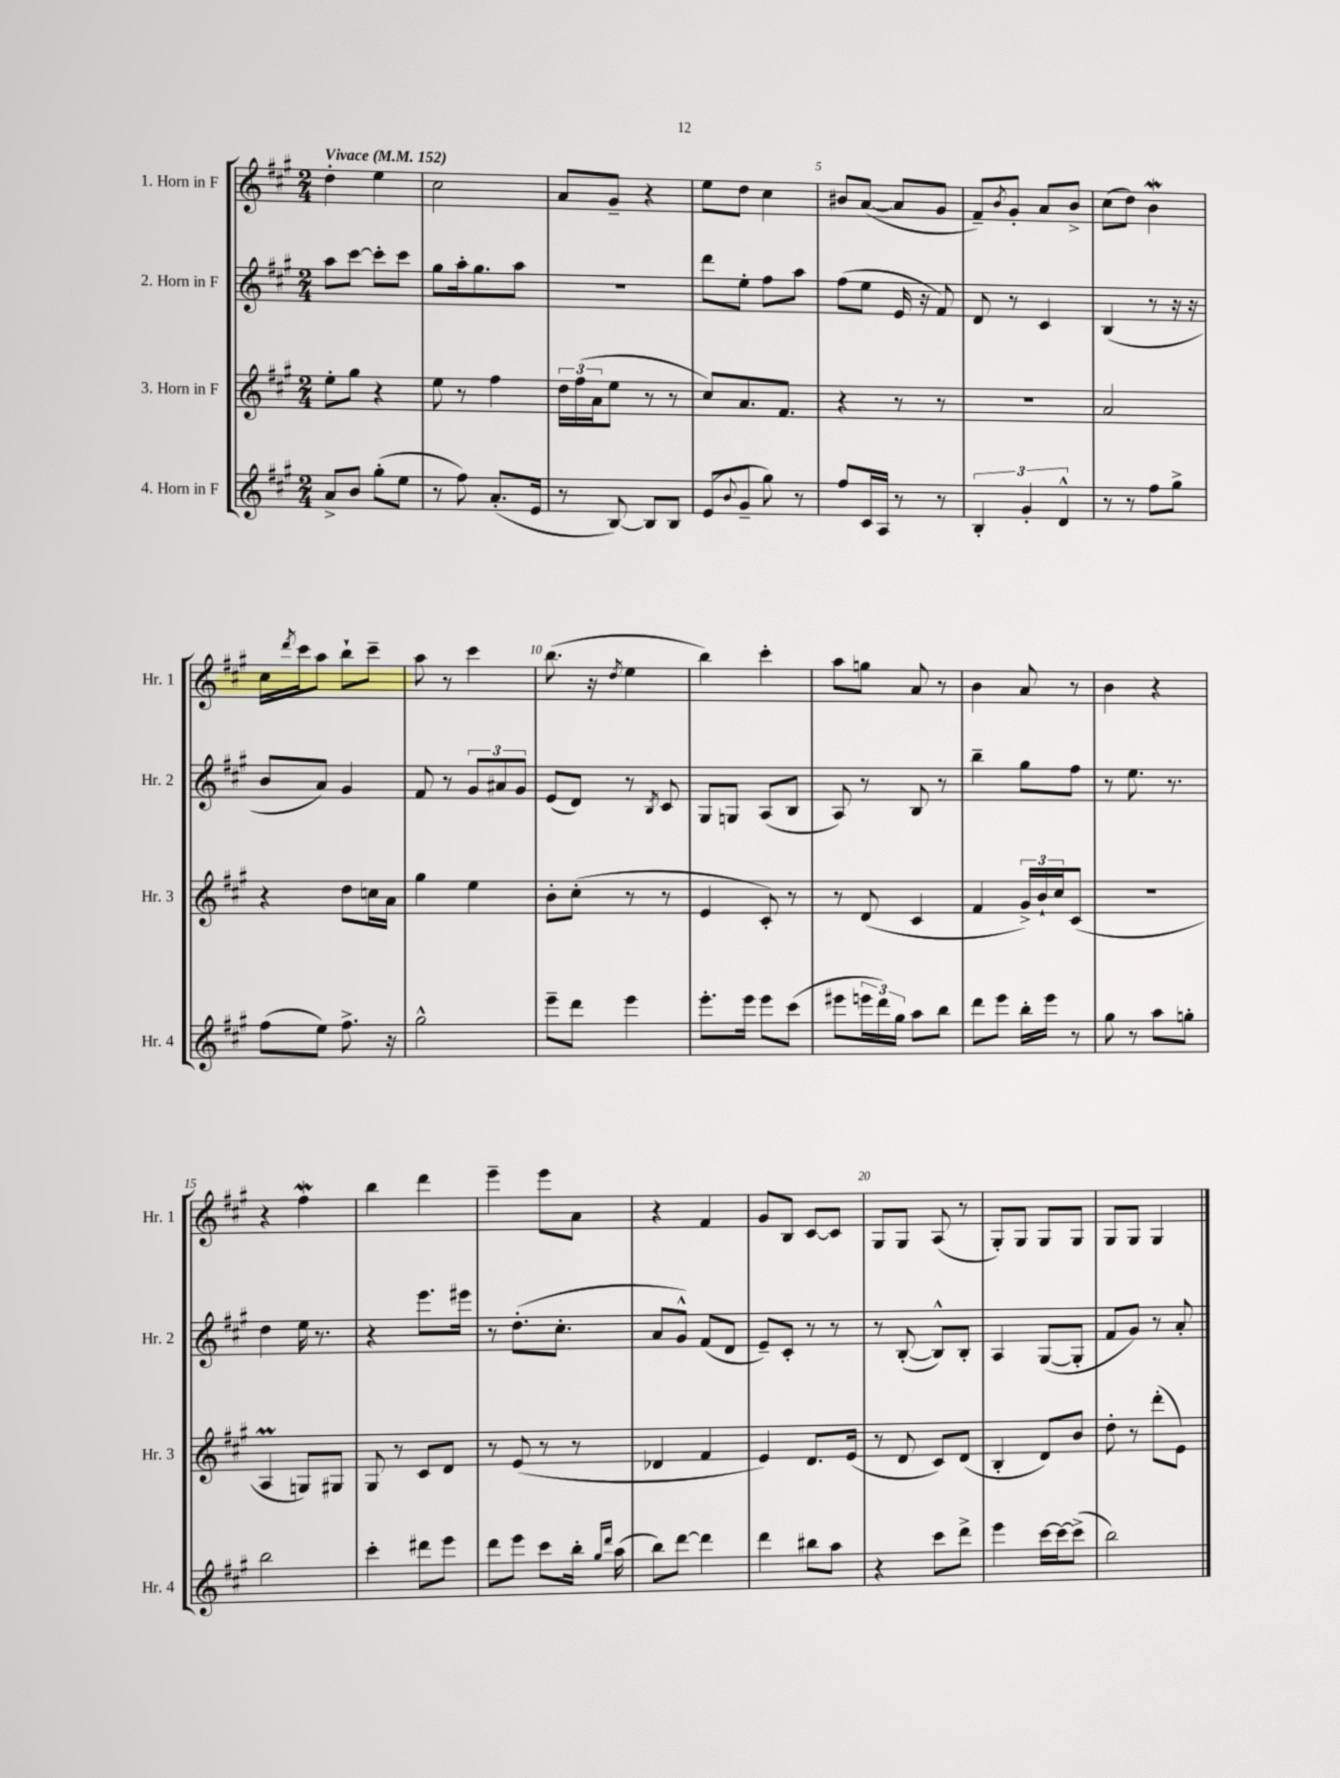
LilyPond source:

<<
\new StaffGroup <<
\new Staff = "s0" \with { instrumentName = "1. Horn in F" shortInstrumentName = "Hr. 1" } {
    \clef treble \key a \major \numericTimeSignature \time 2/4 \tempo "Vivace" 4 = 152
    d''4-. e''4 |
    cis''2 |
    a'8 gis'8-- r4 |
    e''8 d''8 cis''4 |
    bis'8 a'8~( a'8 gis'8 |
    fis'8--) \acciaccatura { b'8 } gis'8-. a'8 b'8-> |
    cis''8( d''8) b'4\mordent |
    cis''16 \acciaccatura { d'''8 } cis'''16 a''8 b''8-! cis'''8-- |
    a''8 r8 cis'''4 |
    b''8.( r16 \acciaccatura { d''8 } e''4 |
    b''4) cis'''4-. |
    a''8 g''8 a'8 r8 |
    b'4 a'8 r8 |
    b'4 r4 |
    r4 fis''4\mordent |
    b''4 d'''4 |
    e'''4-- e'''8 a'8 |
    r4 fis'4 |
    gis'8 b8 cis'8~ cis'8 |
    gis8 gis8 a8( r8 |
    gis8-.) gis8 gis8 gis8 |
    gis8 gis8 gis4 \bar "|." |
}
\new Staff = "s1" \with { instrumentName = "2. Horn in F" shortInstrumentName = "Hr. 2" } {
    \clef treble \key a \major \numericTimeSignature \time 2/4
    a''8 cis'''8~ cis'''8-. cis'''8 |
    gis''8 a''16-. gis''8. a''8 |
    r2 |
    d'''8 e''8-. fis''8 a''8 |
    fis''8( e''8 e'16 r16 fis'8) |
    d'8 r8 cis'4 |
    b4( r8 r16 r16 |
    b'8 a'8) gis'4 |
    fis'8 r8 \tuplet 3/2 { gis'8 ais'8 gis'8 } |
    e'8( d'8) r8 \acciaccatura { b8 } cis'8 |
    gis8 g8 a8( b8 |
    a8) r8 b8 r8 |
    b''4-- gis''8 fis''8 |
    r8 e''8. r8. |
    d''4 e''16 r8. |
    r4 e'''8. eis'''16 |
    r8 d''8.-.( cis''8.-. |
    a'8 gis'8-^) fis'8( d'8 |
    e'8--) cis'8-. r8 r8 |
    r8 b8~-.( b8-^) b8-. |
    a4 gis8~( gis8-. |
    fis'8 gis'8) r8 a'8-. \bar "|." |
}
\new Staff = "s2" \with { instrumentName = "3. Horn in F" shortInstrumentName = "Hr. 3" } {
    \clef treble \key a \major \numericTimeSignature \time 2/4
    e''8-. gis''8 r4 |
    e''8 r8 fis''4 |
    \tuplet 3/2 { d''16 fis''16( a'16 } e''8 r8 r8 |
    cis''8) a'8. fis'8. |
    r4 r8 r8 |
    r2 |
    a'2 |
    r4 d''8 c''16 a'16 |
    gis''4 e''4 |
    b'8-. cis''8-.( r8 r8 |
    e'4 cis'8-.) r8 |
    r8 d'8( cis'4 |
    fis'4 \tuplet 3/2 { gis'16->) b'16-! cis''16 } cis'8( |
    r2 |
    a4\prall g8) gis8 |
    gis8 r8 cis'8 d'8 |
    r8 e'8( r8 r8 |
    des'4 fis'4 |
    e'4) d'8. e'16( |
    r8 d'8 cis'8) d'8( |
    b4-. d'8) b'8 |
    d''8-. r8 d'''8-.( e'8) \bar "|." |
}
\new Staff = "s3" \with { instrumentName = "4. Horn in F" shortInstrumentName = "Hr. 4" } {
    \clef treble \key a \major \numericTimeSignature \time 2/4
    a'8-> b'8 gis''8-.( e''8 |
    r8 fis''8) a'8.-.( e'16 |
    r8 b8~) b8 b8 |
    e'8( \appoggiatura { b'8 } gis'8-- gis''8) r8 |
    fis''8 cis'16 a16 r8 r8 |
    \tuplet 3/2 { b4-. gis'4-. d'4-^ } |
    r8 r8 fis''8 gis''8-> |
    fis''8( e''8) fis''8.-> r16 |
    gis''2-^ |
    e'''8-- d'''8 e'''4 |
    e'''8.-. e'''16 e'''8 cis'''8( |
    eis'''8 \tuplet 3/2 { e'''16 d'''16) gis''16 } a''8 b''8 |
    d'''8 e'''8 b''16-. e'''16 r8 |
    gis''8 r8 a''8 g''8-. |
    b''2 |
    cis'''4-. dis'''8 e'''8 |
    d'''8 e'''8 cis'''8 b''16-. \grace { gis''16 d'''16 } a''16( |
    b''8) d'''8~ d'''4 |
    d'''4 bis''8 a''8 |
    r4 cis'''8 d'''8-> |
    e'''4 cis'''16~ cis'''16~ cis'''8->( |
    b''2) \bar "|." |
}
>>
>>
\layout { \context { \Score \override BarNumber.break-visibility = ##(#f #t #t) barNumberVisibility = #(every-nth-bar-number-visible 5) } }
